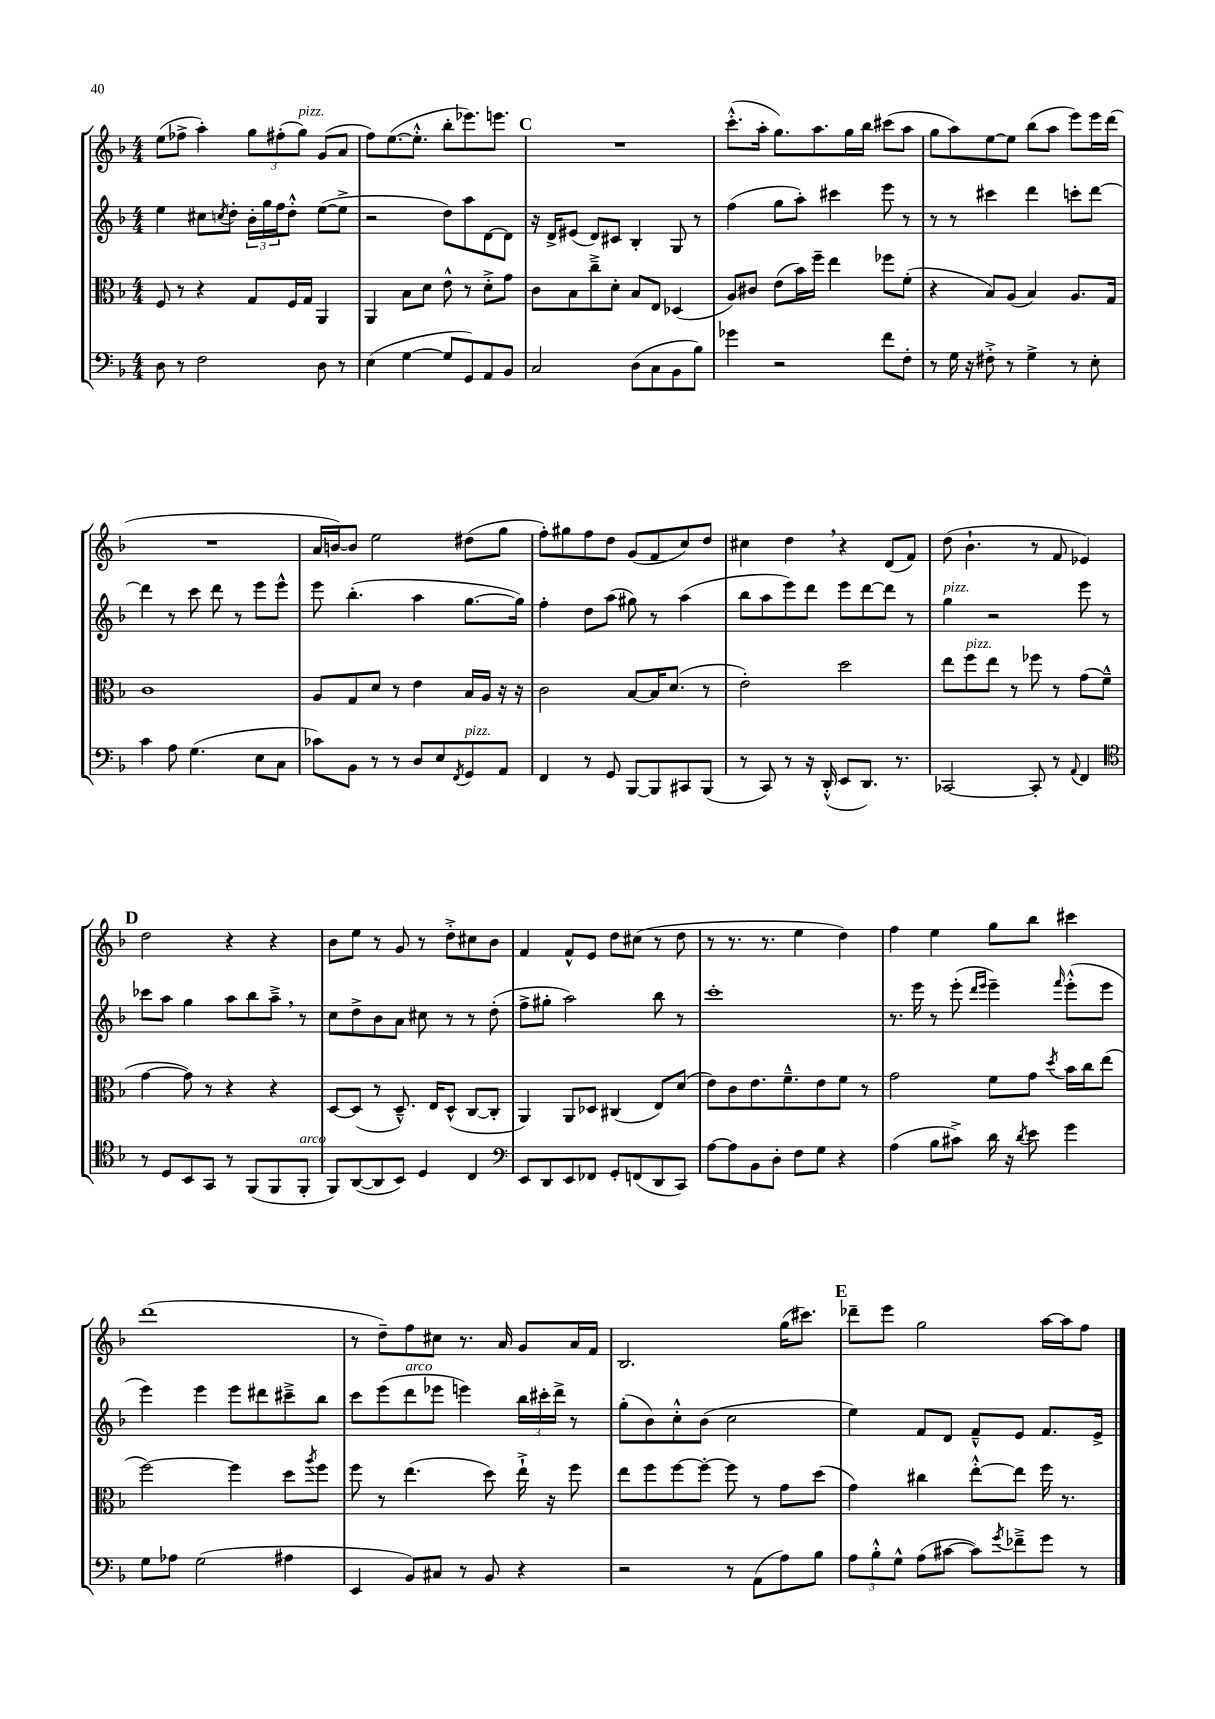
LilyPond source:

<<
\new StaffGroup <<
\new Staff = "s0" {
    \clef treble \key f \major \numericTimeSignature \time 4/4
    e''8( fes''8-> a''4-.) \tuplet 3/2 { g''8 fis''8-.( g''8^\markup { \italic "pizz." }) } g'8( a'8 |
    f''8) e''8.~( e''8.-.-^ bes''8-. ees'''8.) e'''8. |
    \mark \markup { \bold "C" } R1 |
    c'''8.-.-^( a''16-. g''8.) a''8. g''16 bes''16 cis'''8( a''8 |
    g''8 a''8) e''8~ e''8 bes''8( a''8 e'''8) e'''16 d'''16( |
    R1 |
    a'16 b'16~) b'8 e''2 dis''8( g''8 |
    f''8-.) gis''8 f''8 d''8 g'8( f'8 c''8) d''8 |
    cis''4 d''4 \breathe r4 d'8( f'8) |
    d''8( bes'4.-! r8 f'8 ees'4) |
    \mark \markup { \bold "D" } d''2 r4 r4 |
    bes'8 e''8 r8 g'8 r8 d''8-.-> cis''8 bes'8 |
    f'4 f'8-^ e'8 d''8 cis''8( r8 d''8 |
    r8 r8. r8. e''4 d''4) |
    f''4 e''4 g''8 bes''8 cis'''4 |
    d'''1( |
    r8 d''8--) f''8 cis''8 r8. a'16 g'8 a'16 f'16 |
    bes2. g''16( cis'''8.) |
    \mark \markup { \bold "E" } des'''8-- e'''8 g''2 a''16~ a''16 f''8 \bar "|." |
}
\new Staff = "s1" {
    \clef treble \key f \major \numericTimeSignature \time 4/4
    e''4 cis''8 \acciaccatura { c''8 } d''8-. \tuplet 3/2 { bes'16-. g''16 f''16 } d''8-.-^ e''8~( e''8-> |
    r2 d''8) a''8 d'8~ d'8 |
    \mark \markup { \bold "C" } r16 d'16-> eis'8( d'8) cis'8 bes4-. g8 r8 |
    f''4( g''8 a''8-.) cis'''4 e'''8 r8 |
    r8 r8 cis'''4 d'''4 c'''8-. d'''8~ |
    d'''4 r8 c'''8 d'''8 r8 e'''8 e'''8-^ |
    e'''8 bes''4.-.( a''4 g''8.~ g''16) |
    f''4-. d''8 a''8( gis''8) r8 a''4( |
    bes''8 a''8 e'''8) d'''8 e'''8 d'''8~ d'''8 r8 |
    g''4^\markup { \italic "pizz." } r2 e'''8 r8 |
    \mark \markup { \bold "D" } ces'''8 a''8 g''4 a''8 bes''8 a''8---> \breathe r8 |
    c''8 d''8-> bes'8 a'8 cis''8 r8 r8 d''8-.( |
    f''8-> gis''8-. a''2) bes''8 r8 |
    c'''1-. |
    r8. e'''16 r8 e'''8-.( \grace { d'''16 e'''16 } e'''4--) \grace { f'''16 } e'''8-.-^( e'''8 |
    e'''4) e'''4 e'''8 dis'''8 cis'''8---> bes''8 |
    c'''8 e'''8( d'''8^\markup { \italic "arco" } ees'''8 e'''4) \tuplet 3/2 { bes''16 cis'''16-. d'''16-> } r8 |
    g''8-.( bes'8) c''8-.-^ bes'8( c''2 |
    \mark \markup { \bold "E" } e''4) f'8 d'8 f'8---^ e'8 f'8. e'16-> \bar "|." |
}
\new Staff = "s2" {
    \clef alto \key f \major \numericTimeSignature \time 4/4
    f8 r8 r4 g8 f16 g16 a,4 |
    a,4 bes8 d'8 e'8-^ r8 d'8-.-> g'8 |
    \mark \markup { \bold "C" } c'8 bes8 c''8---> d'8-. bes8 e8 des4( |
    a8) cis'8 e'8( bes'16) f''16-- e''4 fes''8 f'8-.( |
    r4 bes8) a8( bes4) a8. g16 |
    c'1 |
    a8 g8 d'8 r8 e'4 bes16 a16 r16 r16 |
    c'2 bes8~ bes16 d'8.( r8 |
    e'2-.) d''2 |
    e''8 f''8^\markup { \italic "pizz." } e''8 r8 fes''8 r8 g'8( f'8---^ |
    \mark \markup { \bold "D" } g'4~ g'8) r8 r4 r4 |
    d8~ d8( r8 d8.---^) e16 d8-^( c8~ c8-. |
    a,4) a,8 des8 cis4( e8) d'8( |
    e'8) c'8 e'8. f'8.---^ e'8 f'8 r8 |
    g'2 f'8 g'8 \acciaccatura { d''8 } bes'16 c''16 e''8( |
    f''2~) f''4 d''8 \acciaccatura { a''8 } f''8 |
    f''8 r8 e''4.( d''8) e''16-!-> r16 f''8 |
    e''8 f''8 f''8~ f''8~-. f''8 r8 g'8 d''8( |
    \mark \markup { \bold "E" } g'4) cis''4 e''8~-.-^ e''8 f''16 r8. \bar "|." |
}
\new Staff = "s3" {
    \clef bass \key f \major \numericTimeSignature \time 4/4
    d8 r8 f2 d8 r8 |
    e4( g4~ g8 g,8) a,8 bes,8 |
    \mark \markup { \bold "C" } c2 d8( c8 bes,8 bes8) |
    ges'4 r2 f'8 f8-. |
    r8 g16 r16 fis8-.-> r8 g4-> r8 e8-. |
    c'4 a8 g4.( e8 c8 |
    ces'8) bes,8 r8 r8 d8 e8 \acciaccatura { f,8 } g,8^\markup { \italic "pizz." } a,8 |
    f,4 r8 g,8 bes,,8~ bes,,8 cis,8 bes,,8( |
    r8 c,8) r8 r16 d,16-.-^( e,8 d,8.) r8. |
    ces,2~ ces,8-. r8 \appoggiatura { a,8 } f,4 |
    \mark \markup { \bold "D" } \clef tenor r8 d8 bes,8 g,8 r8 f,8( f,8 f,8-.^\markup { \italic "arco" } |
    f,8) a,8~( a,8 bes,8) d4 c4 |
    \clef bass e,8 d,8 e,8 fes,8 g,8-. f,8( d,8 c,8) |
    a8~ a8 bes,8 d8-. f8 g8 r4 |
    a4( bes8 cis'8->) d'16 r16 \acciaccatura { d'8 } e'8 g'4 |
    g8 aes8 g2( ais4 |
    e,4 bes,8) cis8 r8 bes,8 r4 |
    r2 r8 a,8( a8) bes8 |
    \mark \markup { \bold "E" } \tuplet 3/2 { a8 bes8-.-^ g8-^ } a8( cis'8~ cis'8) \acciaccatura { g'8 } fes'8---> g'8 r8 \bar "|." |
}
>>
>>
\layout { \context { \Score \remove "Bar_number_engraver" } }
